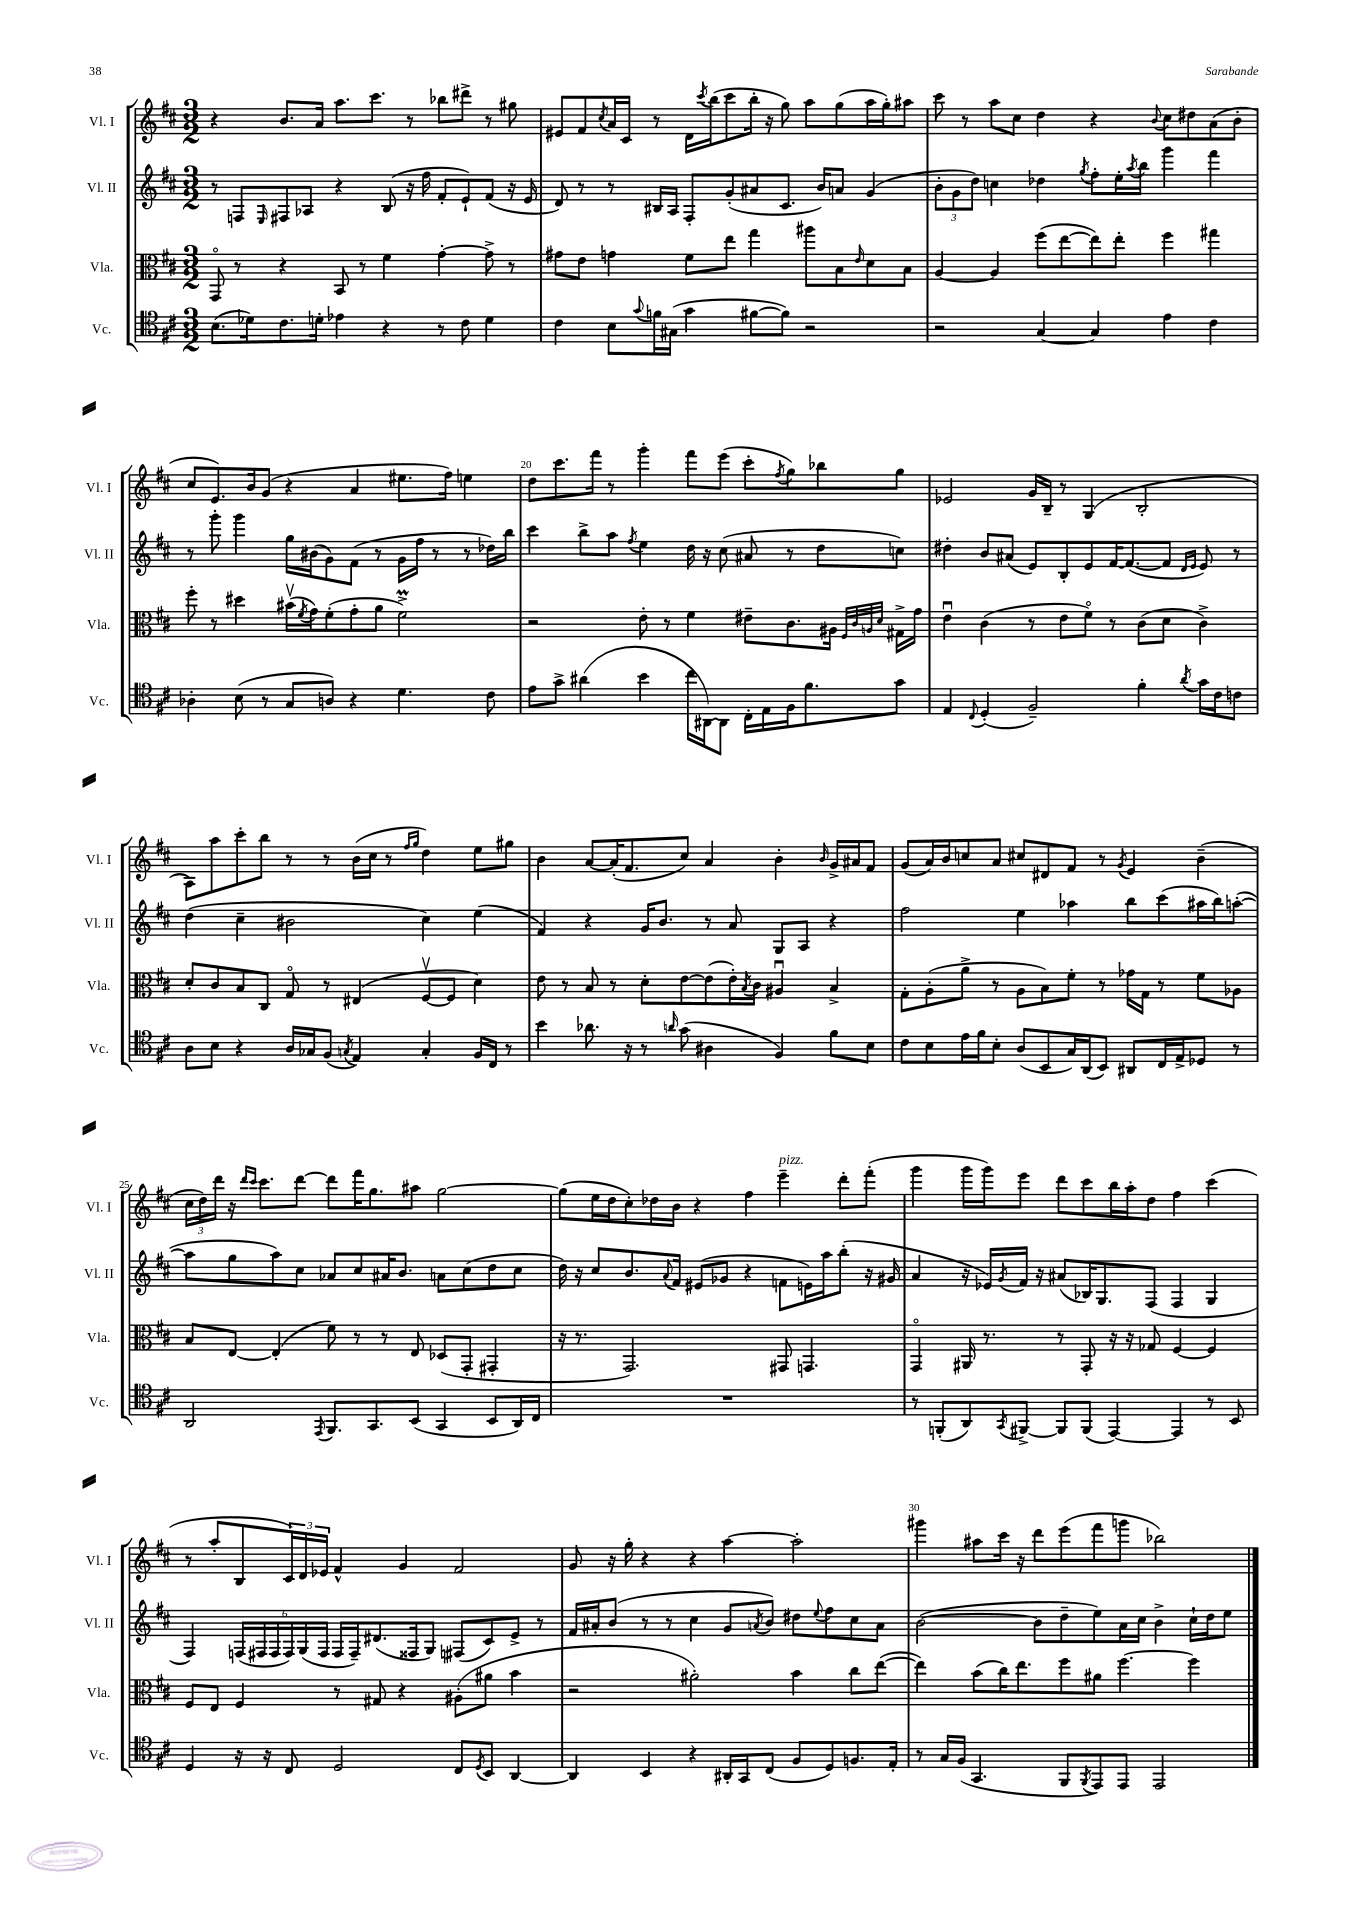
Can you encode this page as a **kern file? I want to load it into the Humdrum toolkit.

**kern	**kern	**kern	**kern
*part4	*part3	*part2	*part1
*staff4	*staff3	*staff2	*staff1
*I"Vc.	*I"Vla.	*I"Vl. II	*I"Vl. I
*I'Vc.	*I'Vla.	*I'Vl. II	*I'Vl. I
*clefC4	*clefC3	*clefG2	*clefG2
*k[f#c#]	*k[f#c#]	*k[f#c#]	*k[f#c#]
*M3/2	*M3/2	*M3/2	*M3/2
=16	=16	=16	=16
(8.B\L	8GG/	8r	4r
.	8r	8Fn/L	.
16d-X\k)	.	.	.
.	.	16qqE/	.
8.c#\	4r	8F#X/	8.b/L
.	.	8A-X/J	.
16dn'\Jk	.	.	16a/Jk
4e-X\	8BB/	4r	8.aa\L
.	8r	.	.
.	.	.	8.ccc#\J
4r	4f#\	(8B/	.
.	.	16r	8r
.	.	16ff#\	.
8r	[4g'\	8f#'/L	8bb-X\L
8c#\	.	8e`/)	8ddd#X^\J
4d\	8g^\]	(8f#/J	8r
.	8r	16r	8gg#X\
.	.	16e/	.
=17	=17	=17	=17
4c#\	8g#X\L	8d/)	8e#X/L
.	8e\J	8r	8f#/
.	.	.	8qcc#/
8B\L	4gn\	8r	16a/L
.	.	.	16c#/JJ
8qqg/	.	.	.
16fn\L	.	16B#X/LL	8r
(16G#X\JJ	.	16A/JJ	.
4g\	8f#\L	8F#'/L	16d\LL
.	.	.	8qccc#/
.	.	.	(16bb\J
.	8ee\J	(8g'/	8ccc#\
[8f#X\L	4gg\	8a#X/	16bb'\Jk
.	.	.	16r
8f#\J])	.	8.c#/J	8gg\)
2r	8aa#X\L	.	8aa\L
.	.	16b/KL)	.
.	8B\	8an/J	(8gg\
.	16qqe/	.	.
.	8d\	(4g/	16aa\L
.	.	.	16gg'\J)
.	8B\J	.	8aa#X\J
=18	=18	=18	=18
2r	[4A/	12b'\L	8ccc#\
.	.	12g\	.
.	.	.	8r
.	.	12dd\J)	.
.	4A/]	4ccn\	8aa\L
.	.	.	8cc#\J
[4G/	(8ff#\L	4dd-X\	4dd\
.	[8ee\	.	.
.	.	8qgg/	.
4G/]	8ee\])	8ff#'\L	4r
.	8ee'\J	16ee'\L	.
.	.	8qaa/	.
.	.	16bb\JJ	.
.	.	.	8qqb/
4e\	4ff#\	4ggg\	8cc#\L
.	.	.	8dd#X\
4c#\	4gg#X\	4fff#\	(8a\
.	.	.	8b'\J
!!LO:LB:g=z
=19	=19	=19	=19
4A-X'\	8ff#'\	8r	8cc#/L
.	8r	8ggg'\	8.e/)
(8B\	4dd#X\	4ggg\	.
.	.	.	16b/k
8r	.	.	(8g/J
8G/L	(16b#Xv\LL	16gg\LL	4r
.	8qf#/	.	.
.	16g\J)	(16b#X\J	.
8An/J)	(8f#'\	8g\)	.
4r	8g'\	(8f#\J	4a/
.	8a\J	8r	.
4.d\	2f#m^\)	16g\LL	8.ee#X\L
.	.	16ff#\JJ	.
.	.	8r	.
.	.	.	16ff#\Jk)
.	.	8r	4een\
8c#\	.	16dd-X\LL)	.
.	.	16bb\JJ	.
=20	=20	=20	=20
8e\L	2r	4ccc#\	8dd\L
8g^\J	.	.	8.ccc#\
(4a#X\	.	8bb^\L	.
.	.	.	16fff#\Jk
.	.	8aa\J	8r
.	.	8qff#/	.
4b\	8e'\	4ee\	4ggg'\
.	8r	.	.
16cc#\LL	4f#\	16dd\	8fff#\L
[16AA#X\J)	.	16r	.
8AA#\J]	.	(8cc#\	(8eee\J
16C#'\LL	8e#X~\L	8a#X/	8ccc#'\L
16E\	.	.	.
.	.	.	8qff#/
16F#\J	8.c#\	8r	8gg\)
8.f#\	.	.	.
.	.	8dd\L	8bb-X\
.	16A#X\Jk	.	.
.	32qqF#/LLL	.	.
.	32qqc#/	.	.
.	32qqAn/	.	.
.	32qqd/JJJ	.	.
8g\J	16G#X^\LL	8ccn\J)	8gg\J
.	16g\JJ	.	.
=21	=21	=21	=21
4E/	4eu\	4dd#X'\	2e-X/
8qqC#/	.	.	.
(4D'/	(4c#\	8b/L	.
.	.	(8a#X/J	.
2F#~/)	8r	8e/L)	16g/LL
.	.	.	16B~/JJ
.	8e\L	8B'/	8r
.	8f#\J)	8e/	(4G/
.	8r	[16f#/K	.
.	.	(8.f#/_	.
4f#'\	(8c#\L	.	2B'/
.	8d\J	8f#/J]	.
.	.	16qqd/LL	.
8qa/	.	16qqe/JJ	.
16g\LL	4c#^\)	8e/)	.
16c#\J	.	.	.
8cn\J	.	8r	.
!!LO:LB:g=z
=22	=22	=22	=22
8A\L	8d'/L	(4dd\	8A\L)
8B\J	8c#/	.	8aa\
4r	8B/	4cc#~\	8ccc#'\
.	8C#/J	.	8bb\J
16A/LL	8G/	2b#X\	8r
16G-X/J	.	.	.
(8F#/J	8r	.	8r
8qGn/	.	.	.
4E/)	(4E#X/	.	(16b\LL
.	.	.	16cc#\JJ
.	.	.	8r
.	.	.	16qqff#/LL
.	.	.	16qqgg/JJ
4G'/	[8F#v/L	4cc#\)	4dd\)
.	8F#/J]	.	.
16F#/LL	4d\)	(4ee\	8ee\L
16C#/JJ	.	.	.
8r	.	.	8gg#X\J
=23	=23	=23	=23
4b\	8e\	4f#/)	4b\
.	8r	.	.
8.a-X\	8B/	4r	[8a/L
.	8r	.	(16a'/K]
16r	.	.	8.f#/
8r	8d'\L	16g/KL	.
.	.	8.b/J	.
16qqan/	.	.	.
(8g\	[8e\	.	8cc#/J)
4A#X\	(8e\]	8r	4a/
.	16e'\L)	8a/	.
.	8qB/	.	.
.	16c#\JJ	.	.
4F#/)	4A#Xu/	8G/L	4b'\
.	.	8A/J	.
.	.	.	16qqb/
8f#\L	4B^/	4r	16g^/LL
.	.	.	16a#X/J
8B\J	.	.	8f#/J
=24	=24	=24	=24
8c#\L	8G'\L	2ff#\	(8g/L
8B\	(8A'\	.	16a/L)
.	.	.	16b/J
16e\L	8a^\J	.	8ccn/
16f#\J	.	.	.
8B'\J	8r	.	8a/J
(8A/L	8A\L	4ee\	8cc#X/L
8BB/	8B\)	.	8d#X/
16G/L)	8f#'\J	4aa-X\	8f#/J
(16AA/J	.	.	.
8BB/J)	8r	.	8r
.	.	.	8qg/
8AA#X/L	16g-X\LL	8bb\L	4e/
.	16G\JJ	.	.
16C#/L	8r	(8ccc#\	.
16E^/J	.	.	.
8D-X/J	8f#\L	16aa#X\L	(4b~\
.	.	16bb\J)	.
8r	8A-X\J	([8aan'\J	.
!!LO:LB:g=z
=25	=25	=25	=25
2AA/	8B/L	8aa\L]	24cc#\LL
.	.	.	24dd\)
.	.	.	24ddd\JJ
.	[8E/J	8gg\	16r
.	.	.	16qqddd/LL
.	.	.	16qqccc#/JJ
.	.	.	8.ccc#\L
.	(4E'/]	8aa\)	.
.	.	8cc#\J	[8ddd\J
8qEE/	.	.	.
8.FF#/L	8f#\)	8a-X/L	8ddd\L]
.	8r	8cc#/	16fff#\K
8.GG/	.	.	8.gg\
.	8r	16a#X/K	.
.	.	8.b/J	.
(8BB/J	8E/	.	8aa#X\J
4GG/	(8D-X/L	8an\L	[2gg\
.	8GG'/J	(8cc#\	.
8BB/L	4GG#X'/	8dd\	.
16AA/L)	.	8cc#\J	.
16C#/JJ	.	.	.
=26	=26	=26	=26
1.r	16r	16dd\)	(8gg\L]
.	8.r	16r	.
.	.	8cc#/L	16ee\L
.	.	.	16dd\J
.	2.GG/)	8.b/	8cc#'\)
.	.	.	16dd-X\L
.	.	8qqa/	.
.	.	16f#/Jk	16b\JJ
.	.	(8e#X/L	4r
.	.	8g-X/J	.
.	.	4r	4ff#\
!	!	!	!LO:TX:a:i:t=pizz.
.	8GG#X/	8fn\L	4eee~\
.	4.GGn/	16en\L)	.
.	.	16aa\J	.
.	.	(8bb'\J	8ddd'\L
.	.	16r	(8fff#'\J
.	.	16g#X/	.
=27	=27	=27	=27
8r	4GG/	4a/	4ggg\
(8FFn'/L	.	.	.
8AA/)	16AA#X/	16r	16ggg\LL
.	8.r	16e-X/LL)	16ggg\J)
8qGG/	.	8qg/	.
[8FF#X^/J	.	16f#/JJ	8eee\J
.	.	16r	.
8FF#/L]	8r	(8a#X/L	8ddd\L
(8FF#/J	8GG'/	16B-X/K)	8ccc#\
.	.	8.G/	.
[4EE/)	16r	.	16bb\L
.	16r	.	16aa'\J
.	8G-X/	(8F#/J	8dd\J
4EE/]	[4F#/	4F#/	4ff#\
8r	4F#/]	4G/	(4ccc#\
8BB/	.	.	.
!!LO:LB:g=z
=28	=28	=28	=28
4D/	8F#/L	4F#/)	8r
.	8E/J	.	8aa'/L
16r	4F#/	(24Fn/LL	8B/
.	.	24F#X/	.
16r	.	.	.
.	.	24F#/	.
8C#/	.	24F#/)	24c#/L)
.	.	(24G/	24d/
.	.	24F#/JJ	24e-X/JJ
2D/	8r	16F#/LL	4f#^^/
.	.	16F#~/J)	.
.	8G#X/	(8.d#X/	.
.	4r	.	4g/
.	.	16F##X/k	.
.	.	8G/J)	.
8C#/L	(8A#X'\L	(8F#X/L	2f#/
8qD/	.	.	.
8BB/J	8a#X\J	8c#/)	.
[4AA/	4b\	8e^/J	.
.	.	8r	.
=29	=29	=29	=29
4AA/]	2r	16f#/LL	8g/
.	.	16a#X'/J	.
.	.	(8b/J	16r
.	.	.	16gg'\
4BB/	.	8r	4r
.	.	8r	.
4r	2a#X'\)	4cc#\	4r
16AA#X'/LL	.	8g/L	[4aa\
16GG/J	.	.	.
.	.	8qan/	.
(8C#/J	.	8b/J)	.
8F#/L	4b\	8dd#X\L	2aa'\]
.	.	8qqee/	.
8D/)	.	8ff#\	.
8.Fn/	8cc#\L	8cc#\	.
.	([8ee\J	8a\J	.
16E'/Jk	.	.	.
=30	=30	=30	=30
8r	4ee\])	([2b\	4ggg#X\
16G/LL	.	.	.
(16F#/JJ	.	.	.
4.GG/	(8b\L	.	8aa#X\L
.	16cc#\K)	.	16ccc#\Jk
.	8.ee\	.	16r
.	.	8b\L]	8ddd\L
8FF#/L	8ff#\	8dd~\	(8eee\
8qFF#/	.	.	.
8EE/)	8a#X\J	8ee\)	8fff#\
8EE/J	[4.ff#\	16a\L	8gggn\J
.	.	16cc#\JJ	.
2EE/	.	4b^\	2bb-X\)
.	4ff#\]	16cc#`\LL	.
.	.	16dd\J	.
.	.	8ee\J	.
==	==	==	==
*-	*-	*-	*-
